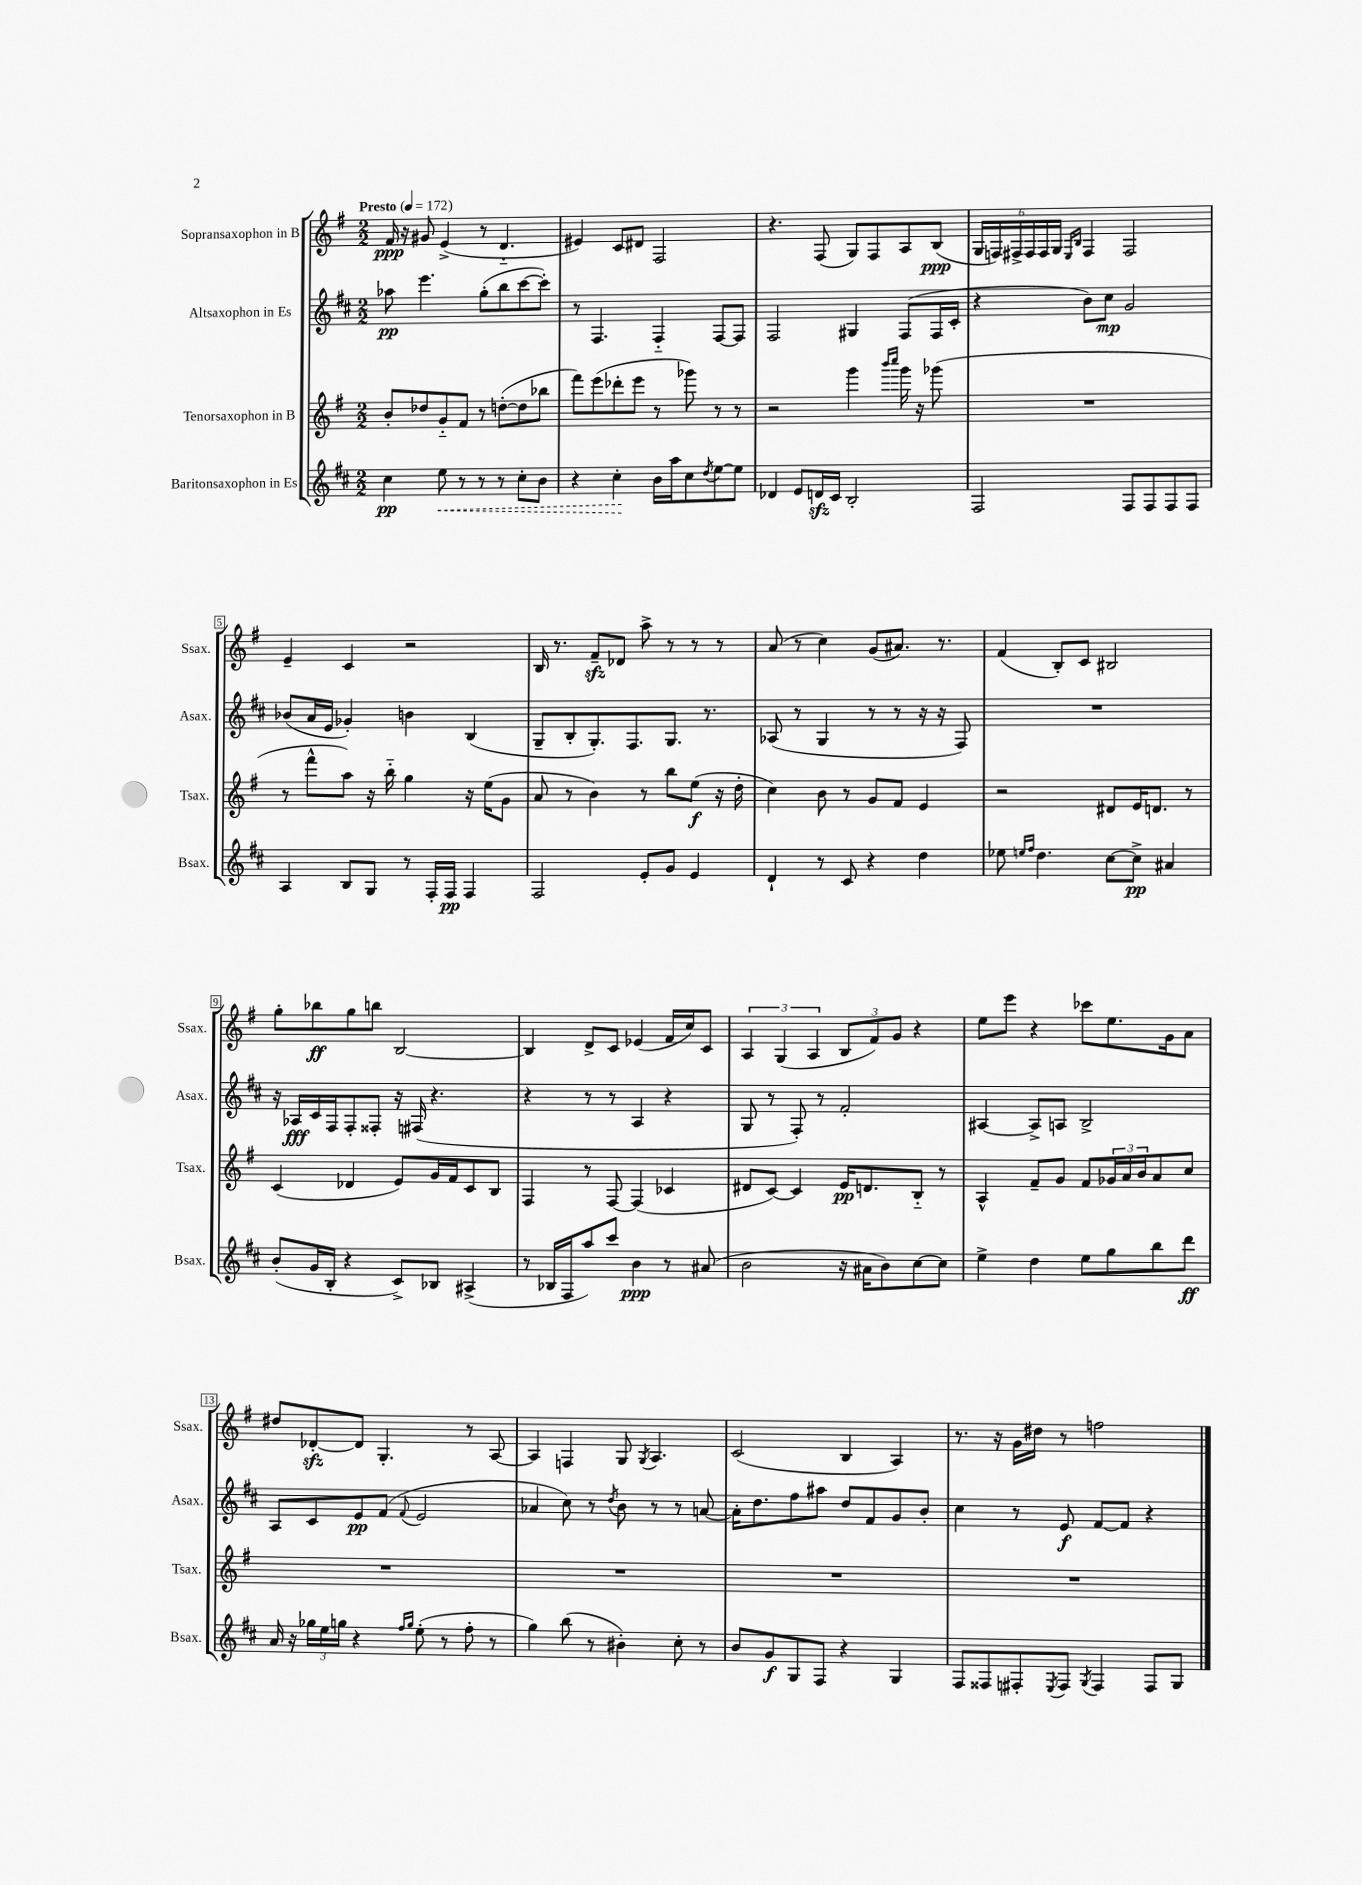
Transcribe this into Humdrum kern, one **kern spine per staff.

**kern	**kern	**kern	**kern
*staff4	*staff3	*staff2	*staff1
*clefG2	*clefG2	*clefG2	*clefG2
*k[f#c#]	*k[f#]	*k[f#c#]	*k[f#]
*M2/2	*M2/2	*M2/2	*M2/2
*MM172	*MM172	*MM172	*MM172
4cc#	8b'	8aa-	16f#
.	.	.	16r
.	8dd-	4.eee	8g#
8ee	8g'~	.	(4e^
8r	8f#	.	.
8r	8r	(8gg'	8r
8r	([8dd'	8bb	4.d'~
8cc#'	8dd]	[8ccc#	.
8b	8bb-	8ccc#'])	.
=	=	=	=
4r	8fff#)	8r	4e#)
.	(8eee	4.F#	.
4cc#'	8ddd-'	.	8c
.	8eee	.	8d#
16b	8r	4F#'~	2F#
16aa	.	.	.
8cc#	8ggg-)	.	.
8qdd	.	.	.
[8ee	8r	[8F#	.
8ee]	8r	8F#]	.
=	=	=	=
4d-	2r	2F#	4.r
8e	.	.	.
16d	.	.	(8F#
16c#	.	.	.
2B'	4ggg	4G#	8G)
.	.	.	8F#
.	16qqbbb	.	.
.	16qqcccc	.	.
.	16ggg	(8F#	8A
.	16r	.	.
.	(8ggg-	16F#	(8B
.	.	16c#'	.
=	=	=	=
2F#	1r	4r	24G
.	.	.	24F)
.	.	.	24F#^
.	.	.	24F#
.	.	.	24F#
.	.	.	24G
.	.	.	16qqE
.	.	.	16qqB
.	.	8b)	4F#
.	.	8cc#	.
8F#	.	2g	2F#
8F#	.	.	.
8F#	.	.	.
8F#	.	.	.
=	=	=	=
4A	8r	(8b-	4e~
.	8fff#^^	16a	.
.	.	16e	.
8B	8aa)	4g-')	4c
8G	16r	.	.
.	16bb'~	.	.
8r	4gg	4b	2r
16F#'	.	.	.
16F#	.	.	.
4F#	16r	(4B	.
.	(16ee	.	.
.	8g	.	.
=	=	=	=
2F#	8a	8G~	16B
.	.	.	8.r
.	8r	8B'	.
.	4b)	8.G')	8f#~
.	.	.	8d-
.	.	8.F#	.
8e'	8r	.	8aa^
8g	8bb	8.G	8r
4e	(8ee	.	8r
.	.	8.r	.
.	16r	.	8r
.	16dd'	.	.
=	=	=	=
4d`	4cc)	(8A-	(8a
.	.	8r	8r
8r	8b	4G	4cc)
8c#	8r	.	.
4r	8g	8r	(8g
.	8f#	8r	8.a#)
4dd	4e	16r	.
.	.	16r	8.r
.	.	8F#)	.
=	=	=	=
8ee-	2r	1r	(4f#
16qqee	.	.	.
16qqff#	.	.	.
4.dd	.	.	.
.	.	.	8B')
.	.	.	8c
[8cc#	8d#	.	2B#
8cc#^]	16e	.	.
.	8.d	.	.
4a#	.	.	.
.	8r	.	.
=	=	=	=
(8b'	(4c	16r	8gg'
.	.	16A-	.
16g	.	16c#	8bb-
16B'	.	16F#	.
4r	4d-	8F#'	8gg
.	.	8F##'	8bb
8c#^)	8e)	16r	[2B
.	.	(16F#	.
8B-	16g	4.r	.
.	16f#	.	.
(4A#^	8c	.	.
.	8B	.	.
=	=	=	=
8r	4F#	4r	4B]
16B-	.	.	.
16F#	.	.	.
8aa)	8r	8r	8d^
8ccc#	[8F#	8r	8c
4b	(4F#]	4A	(4e-
8r	4c-	4r	16f#
.	.	.	16cc)
(8a#	.	.	8c
=	=	=	=
2b	8d#	8G	6A
.	[8c)	8r	.
.	.	.	(6G
.	4c]	8F#')	.
.	.	.	6A
.	.	8r	.
16r	16e	2f#'	12B
16a#	8.d	.	.
.	.	.	12f#)
8b)	.	.	.
.	.	.	12g
[8cc#	8B'~	.	4r
8cc#]	8r	.	.
=	=	=	=
4ee^	4A^^	[4A#	8ee
.	.	.	8eee
4dd	8f#~	8A#^]	4r
.	8g	8A	.
8ee	8f#	2B^	8ccc-
8gg	24g-	.	8.ee
.	24a	.	.
.	24b	.	.
8bb	8a	.	.
.	.	.	16g
8ddd	8cc	.	8a
=	=	=	=
16a	1r	8A	8dd#
16r	.	.	.
24gg-	.	8c#	[8d-'
24ee	.	.	.
24gg	.	.	.
4r	.	8e	8d-]
.	.	(8f#	4.G'
16qqff#	.	.	.
16qqgg	.	8qqf#	.
(8ee'	.	2e	.
8r	.	.	.
8ff#'	.	.	8r
8r	.	.	[8A
=	=	=	=
4gg)	1r	4a-	4A]
(8bb	.	8cc#)	4F
8r	.	8r	.
.	.	8qdd	.
4b#')	.	8b	8G
.	.	.	8qG
.	.	8r	4.A
8cc#'	.	8r	.
8r	.	[8a	.
=	=	=	=
8b	1r	16a']	(2c
.	.	8.dd	.
8g	.	.	.
8G	.	8ff#	.
8F#	.	8aa#	.
4r	.	8dd	4B
.	.	8f#	.
4G	.	8g	4A)
.	.	8b'	.
=	=	=	=
8F#	1r	4cc#	8.r
8F##	.	.	.
.	.	.	16r
8F#'	.	8r	16g
.	.	.	16dd#
8qE	.	.	.
8F#	.	8e	8r
8qG	.	.	.
4F#	.	[8f#	2ff
.	.	8f#]	.
8F#	.	4r	.
8G	.	.	.
==	==	==	==
*-	*-	*-	*-
